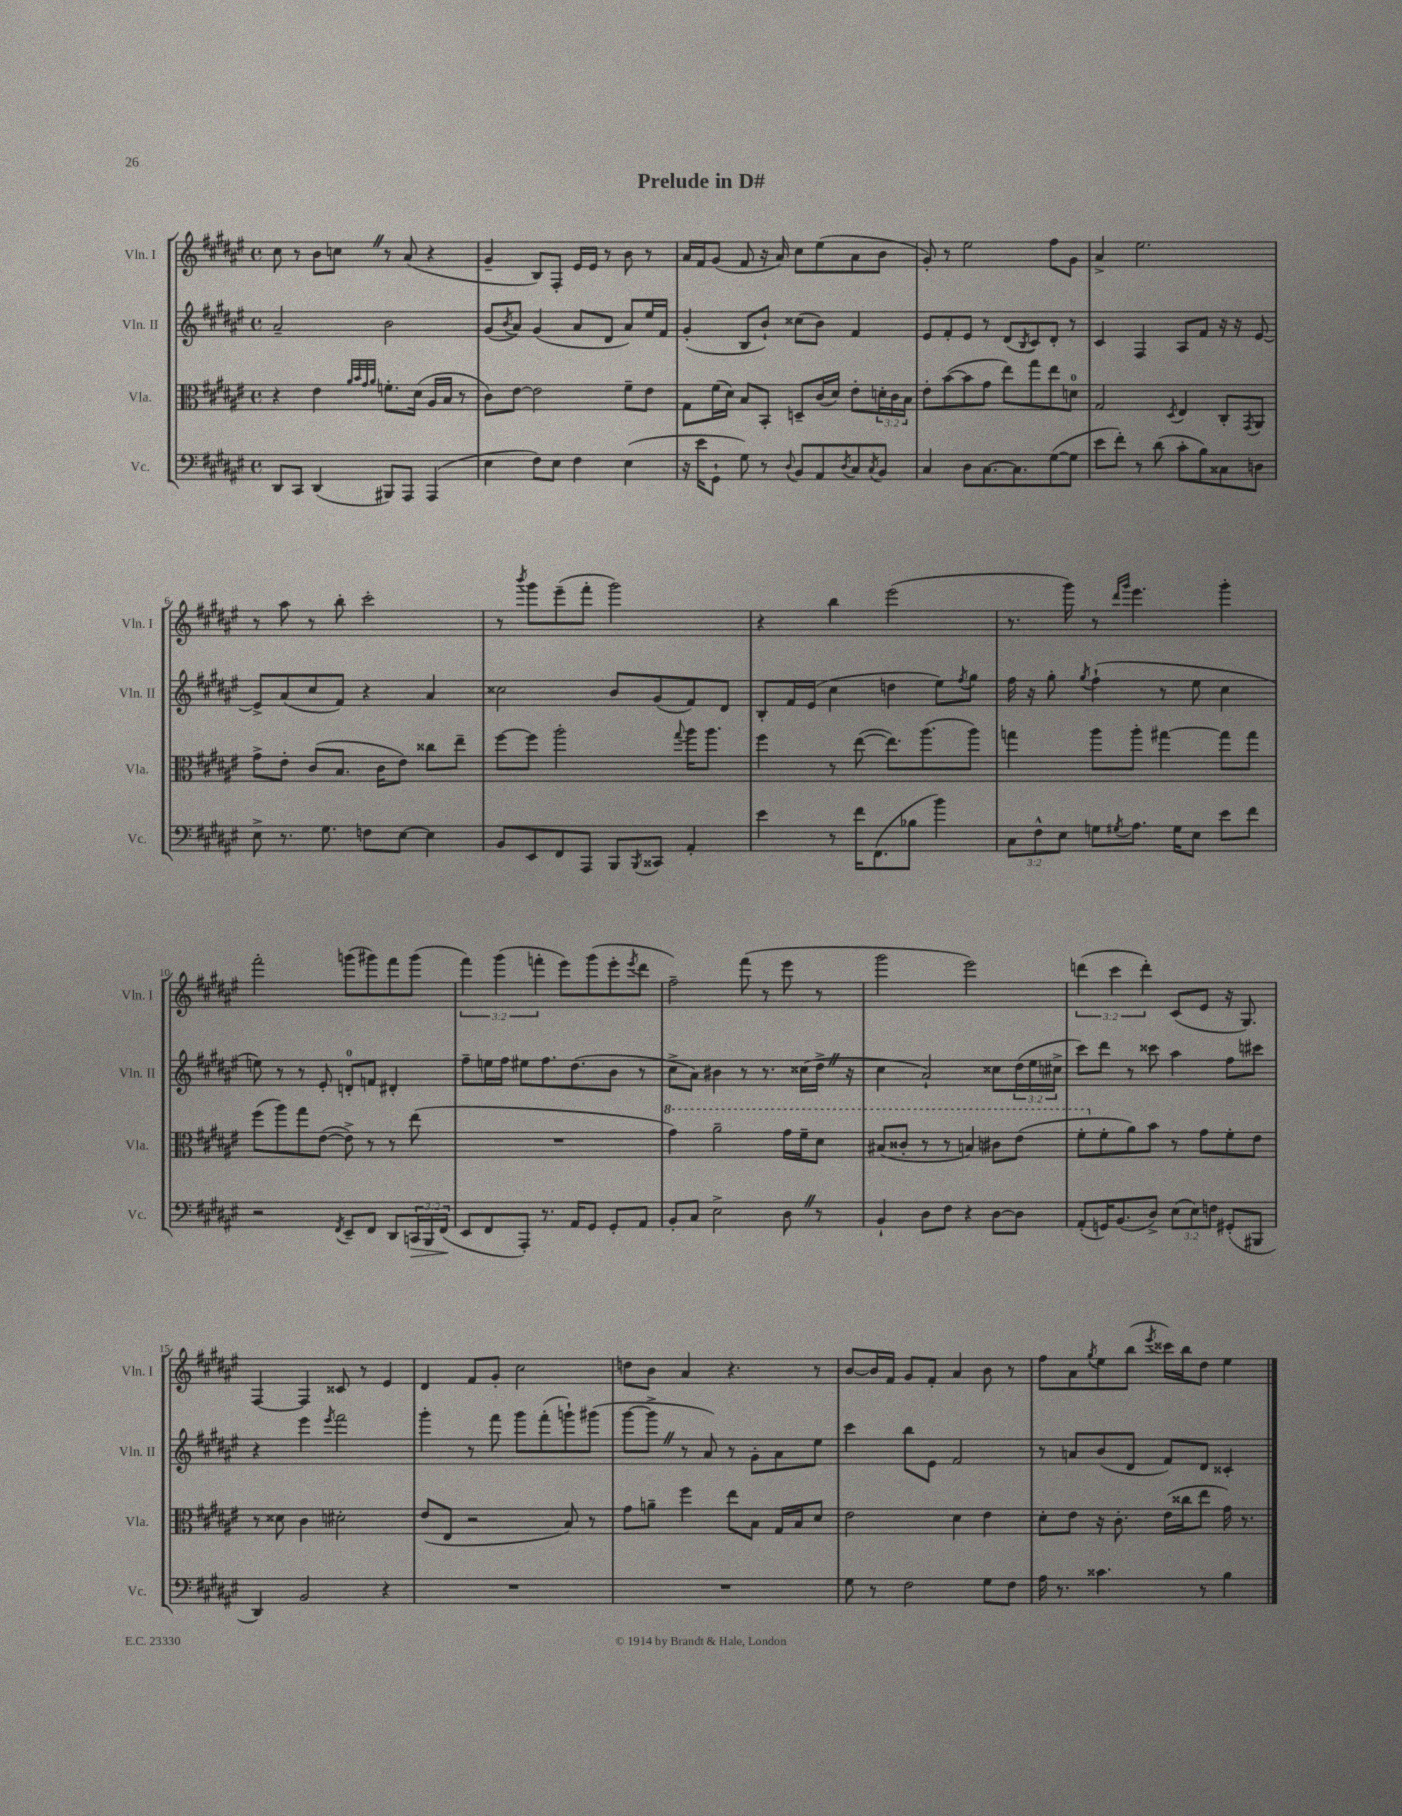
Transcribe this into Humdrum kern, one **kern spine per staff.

**kern	**dynam	**kern	**kern	**kern
*part4	*part4	*part3	*part2	*part1
*staff4	*staff4	*staff3	*staff2	*staff1
*I"Vc.	*	*I"Vla.	*I"Vln. II	*I"Vln. I
*I'Vc.	*	*I'Vla.	*I'Vln. II	*I'Vln. I
*clefF4	*	*clefC3	*clefG2	*clefG2
*k[f#c#g#d#a#e#]	*	*k[f#c#g#d#a#e#]	*k[f#c#g#d#a#e#]	*k[f#c#g#d#a#e#]
*M4/4	*	*M4/4	*M4/4	*M4/4
*met(c)	*	*met(c)	*met(c)	*met(c)
=1	=1	=1	=1	=1
8DD#/L	.	4r	2a#~/	8cc#\
8CC#/J	.	.	.	8r
(4DD#/	.	4e#\	.	8b\L
.	.	.	.	8ccnZ\J
.	.	32qqa#/LLL	.	.
.	.	32qqb/	.	.
.	.	32qqg#/	.	.
.	.	32qqa#/JJJ	.	.
8BBB#X/L)	.	8.fn'\L	2b\	8r
8AAA#/J	.	.	.	(8a#/
.	.	(16d#\Jk	.	.
(4AAA#/	.	16A#/LL	.	4r
.	.	16B/JJ	.	.
.	.	8r	.	.
=2	=2	=2	=2	=2
4E#\	.	8c#\L)	(8g#/L	4g#~/
.	.	.	8qb/	.
.	.	[8e#\J	8a#/J)	.
8F#\L)	.	2e#\]	(4g#/	8B/L)
8E#\J	.	.	.	8F#'/J
4F#\	.	.	8a#/L	16e#/LL
.	.	.	.	16e#/JJ
.	.	.	8d#/J	8r
(4E#\	.	8f#~\L	8a#/L)	8b\
.	.	8e#\J	16ee#/L	8r
.	.	.	16f#/JJ	.
=3	=3	=3	=3	=3
16r	.	8G#\L	(4g#'/	16a#/LL
16e#\KL	.	.	.	16f#/J
8GG#`\J	.	(16f#\L	.	(8g#/J
.	.	16d#\JJ)	.	.
8G#\)	.	8B/L	8B/L	8f#/
8r	.	8BB'/J	8b`/J)	16r
.	.	.	.	16a#/)
8qqD#/	.	.	.	.
8BB/L	.	8Dn~/L	(8cc##X\L	8cc#\L
8AA#/	.	(16c#/L	8b\J)	(8ee#\
.	.	16d#/JJ)	.	.
8qD#/	.	.	.	.
8C#/	.	8e#'\L	4f#/	8a#\
8qC#/	.	.	.	.
8BB/J	.	24dn'\L	.	8b\J
.	.	24c#\	.	.
.	.	24B\JJ	.	.
=4	=4	=4	=4	=4
4C#/	.	8e#'\L	8e#/L	8g#'/)
.	.	([8b\	8f#'/	8r
8D#\L	.	8b\]	8e#/J	2ee#\
[8.C#\	.	8g#\J	8r	.
.	.	8ee#\L)	(8d#/L	.
8.C#\]	.	.	.	.
.	.	.	8qB/	.
.	.	8gg#\	8c#/)	.
([8G#\	.	8ee#\	8d#'/J	8ff#\L
8G#\J]	.	8dn\J	8r	8g#\J
=5	=5	=5	=5	=5
8e#\L	.	2G#/	4c#/	4a#^/
8f#'\J)	.	.	.	.
8r	.	.	4F#/	2.ee#\
(8d#\	.	.	.	.
.	.	8qD#/	.	.
8c#'\L	.	4E#/	8A#/L	.
8B\)	.	.	8f#/J	.
8C##X\	.	8C#'/L	16r	.
.	.	.	16r	.
.	.	8qGG#/	.	.
8Dn\J	.	8AA#/J	[8e#/	.
!!LO:LB:g=z
=6	=6	=6	=6	=6
8E#^\	.	8g#^\L	8e#^/L]	8r
8.r	.	8e#'\J	(8a#/	8aa#\
.	.	(8c#/L	8cc#/	8r
8.G#\	.	.	.	.
.	.	8.B/J	8f#/J)	8bb'\
8Fn\L	.	.	4r	2ccc#'\
.	.	16c#\KL	.	.
[8E#\J	.	8e#\J)	.	.
4E#\]	.	8cc##X\L	4a#/	.
.	.	8ee#~\J	.	.
=7	=7	=7	=7	=7
8BB/L	.	[8ff#\L	2cc##X\	8r
.	.	.	.	8qbbb/
8EE#/	.	8ff#\J]	.	8ggg#\L
8FF#/	.	2aa#'\	.	(8eee#~\
8AAA#/J	.	.	.	8fff#'\J
8BBB/L	.	.	8b/L	2ggg#\)
8qBBB/	.	.	.	.
8CC##X/J	.	.	(8g#/	.
.	.	8qqgg#/	.	.
4AA#'/	.	16aa#\KL	8f#/)	.
.	.	8.aa#\J	.	.
.	.	.	8d#/J	.
=8	=8	=8	=8	=8
4e#\	.	4ff#\	8B'/L	4r
.	.	.	16f#/L	.
.	.	.	(16e#/JJ	.
8r	.	8r	4cc#\	4bb\
16f#\KL	.	([8ee#\	.	.
(8.FF#\	.	.	.	.
.	.	8.ee#\L])	4ddn\	(2eee#\
8B-X\J	.	.	.	.
.	.	(8.aa#\	.	.
4b\)	.	.	8ee#\L)	.
.	.	.	8qff#/	.
.	.	8aa#\J)	8gg#\J	.
=9	=9	=9	=9	=9
12C#\L	.	4ggn\	16ff#\	8.r
.	.	.	16r	.
12F#^^\	.	.	.	.
.	.	.	8gg#'\	.
12E#\J	.	.	.	.
.	.	.	.	16ggg#\)
.	.	.	8qgg#/	.
8Gn\L	.	8aa#\L	(4ff#`\	8r
.	.	.	.	16qqddd#/LL
8qG#X/	.	.	.	16qqggg#/JJ
8.A#\J	.	8aa#'\J	.	4.eee#\
.	.	[4gg#X\	8r	.
16G#\KL	.	.	.	.
8E#\J	.	.	8ee#\	.
8e#\L	.	8gg#\L]	4cc#\	4ggg#'\
8f#\J	.	8gg#\J	.	.
!!LO:LB:g=z
=10	=10	=10	=10	=10
2r	.	(8ff#\L	8een\)	2fff#'\
.	.	8aa#\)	8r	.
.	.	8gg#\	8r	.
.	.	([8e#\J	8e#'/	.
8qFF#/	.	.	.	.
8EE#~/L	.	8e#^\])	8dn'/L	(8gggn\L
8FF#/J	.	8r	8fn/J	8ggg#X\)
8DD#/L	.	8r	4d#X'/	8fff#\
!	!LO:HP:b	!	!	!
24CCn/L	>	(8ee#\	.	(8ggg#\J
24BBB/	.	.	.	.
(24FF#/JJ	.	.	.	.
.	]	.	.	.
=11	=11	=11	=11	=11
8EE#/L	.	1r	8ff#~\L	6fff#\)
8FF#/	.	.	16een\L	.
.	.	.	.	(6ggg#\
.	.	.	16ff#\JJ	.
8AAA#'/J)	.	.	8ee#X\L	.
.	.	.	.	6fffn'\
8.r	.	.	8.ff#\	.
.	.	.	.	8eee#\L)
16AA#/KL	.	.	(8.dd#\	.
8GG#/J	.	.	.	(8ggg#\
8GG#'/L	.	.	8b\J	8eee#'\
.	.	.	.	8qeee#/
8AA#/J	.	.	8r	8ddd#\J
=12	=12	=12	=12	=12
*	*	*8va	*	*
8BB'/L	.	4gg#\)	8cc#^\L	2ff#~\)
8C#/J	.	.	8a#\J)	.
2E#^\	.	2aa#~\	4b#X\	.
.	.	.	8r	(8fff#\
.	.	.	8.r	8r
8D#Z\	.	16gg#\LL	.	8eee#\
.	.	16ff#~\J	(16cc##X\LL	.
8r	.	8dd#\J	16dd#^Z\JJ	8r
.	.	.	16r	.
=13	=13	=13	=13	=13
4BB`/	.	(8b#X/L	4cc#\	2ggg#\
.	.	8cc##X'/J	.	.
8D#\L	.	8r	2a#`/)	.
8F#\J	.	8r	.	.
4r	.	4bn/)	.	2eee#\)
[8D#\L	.	8cc#X\L	8cc##X\L	.
8D#\J]	.	(8ee#\J	(24dd#\L	.
.	.	.	24ee#\	.
.	.	.	24cc#X^\JJ	.
=14	=14	=14	=14	=14
(8AA#'/L	.	8ff#'\L	8ccc#\L)	(6dddn\
*	*	*X8va	*	*
16GGn/K)	.	8f#'\	8ddd#\J	.
.	.	.	.	6ccc#\
(8.BB/	.	.	.	.
.	.	8a#\)	8r	.
.	.	.	.	6ddd'\)
8D#^/J)	.	8b\J	8ccc##X\	.
(12E#\L	.	8r	4aa#\	(8c#/L
12E#\)	.	.	.	.
.	.	8g#\L	.	8e#/J
12Fn\J	.	.	.	.
(8GG#X'/L	.	8f#'\	8ff#\L	16r
.	.	.	.	8.G#/)
8BBB#X/J	.	8e#\J	8ccc#X\J	.
!!LO:LB:g=z
=15	=15	=15	=15	=15
4DD#/)	.	8r	4r	[4F#/
.	.	8d##X\	.	.
2BB/	.	4c#\	4eee#\	4F#/]
.	.	.	8qeee#/	.
.	.	2d#X'\	2fff#\	8c##X/
.	.	.	.	8r
4r	.	.	.	4e#/
=16	=16	=16	=16	=16
1r	.	(8e#/L	4ggg#'\	4d#/
.	.	8E#/J	.	.
.	.	2r	8r	8f#/L
.	.	.	8fff#\	8g#'/J
.	.	.	8ggg#\L	2cc#\
.	.	.	(8fff#'\	.
.	.	8B/)	8gggn`\)	.
.	.	8r	(8ggg#X\J	.
=17	=17	=17	=17	=17
1r	.	8g#\L	[8ggg#\L	8ddn\L
.	.	8an~\J	8ggg#^Z\J]	8b\J
.	.	4ff#\	8r	4a#/
.	.	.	8a#/)	.
.	.	8ee#\L	8r	4.r
.	.	8B\J	8g#'\L	.
.	.	16G#/LL	8a#\	.
.	.	16B/J	.	.
.	.	8d#/J	8ee#\J	8r
=18	=18	=18	=18	=18
8G#\	.	2e#\	4ccc#\	[8b/L
8r	.	.	.	16b/L]
.	.	.	.	16f#/JJ
2F#\	.	.	8bb\L	8g#/L
.	.	.	8e#\J	8f#'/J
.	.	4d#\	2f#/	4a#/
8G#\L	.	4e#\	.	8b\
8F#\J	.	.	.	8r
=19	=19	=19	=19	=19
16A#\	.	8d#'\L	8r	8ff#\L
8.r	.	.	.	.
.	.	8e#\J	8an/L	8a#\
.	.	.	.	8qgg#/
4.c##X\	.	16r	(8b/	8ee#\
.	.	8.c#'\	.	.
.	.	.	8d#/J	(8bb\J
.	.	.	.	8qeee#/
.	.	(16e#\LL	8f#/L)	16ccc##X\LL)
.	.	16cc##X\J	.	16bb\J
8r	.	8ee#\J	8d#/J	8dd#\J
4B\	.	16g#\)	4c##X'/	4ee#\
.	.	8.r	.	.
==	==	==	==	==
*-	*-	*-	*-	*-
